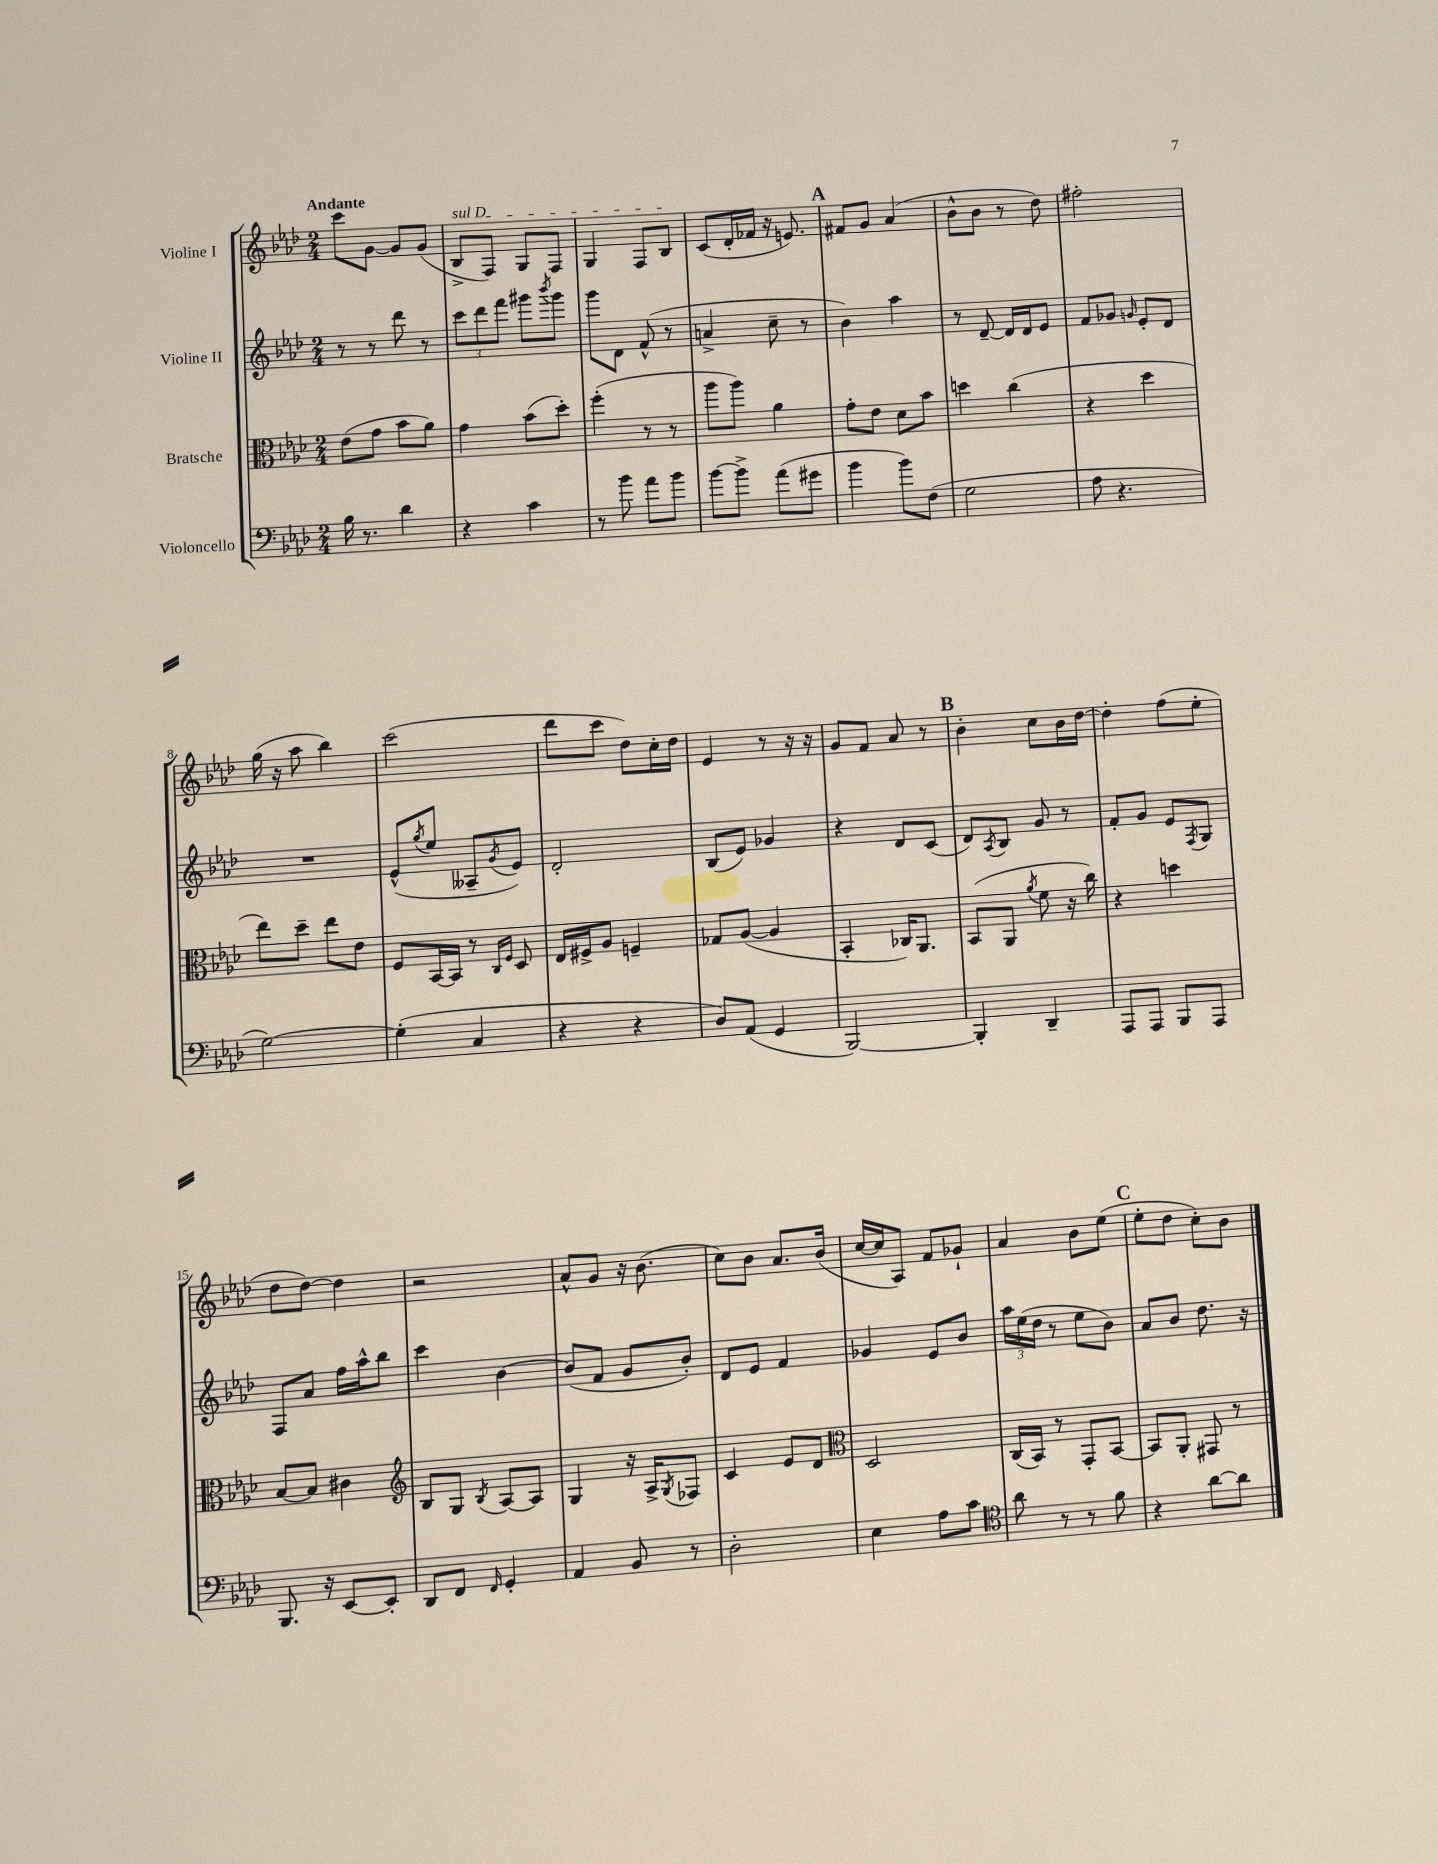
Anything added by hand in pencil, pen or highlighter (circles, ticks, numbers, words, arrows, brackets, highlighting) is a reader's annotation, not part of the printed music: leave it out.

**kern	**kern	**kern	**kern
*staff4	*staff3	*staff2	*staff1
*clefF4	*clefC3	*clefG2	*clefG2
*k[b-e-a-d-]	*k[b-e-a-d-]	*k[b-e-a-d-]	*k[b-e-a-d-]
*M2/4	*M2/4	*M2/4	*M2/4
16B-\	(8e-\L	8r	8ccc\L
8.r	.	.	.
.	8g\J	8r	[8g\J
4d-\	8b-\L	8ddd-\	8g/]L
.	8a-\J)	8r	(8g/J
=	=	=	=
4r	4g\	12ccc\L	8B-^/L
.	.	12ddd-\	.
.	.	.	8F/J)
.	.	12fff\J	.
4c\	(8b-\L	8ggg#\L	8G/L
.	.	8qbbb-/	.
.	8dd-'\J)	8ggg#\J	8F/J
=	=	=	=
8r	(4ff'\	8ggg\L	4G/
8b-\	.	8d-\J	.
8a-\L	8r	(8f^^/	8F/L
8b-\J	8r	8r	8B-/J
=	=	=	=
[8b-\L	8aa-\L	4a^/	(8c/L
8b-^\]J	8aa-\J)	.	16d-'/L
.	.	.	16f-/JJ
(8a-\L	4a-\	8cc~\	16r
.	.	.	8.e/)
8g#\J	.	8r	.
=	=	=	=
4b-\	8g'\L	4b-\)	8f#/L
.	8e-\J	.	8g/J
8b-\L)	8d-\L	4aa-\	(4a-/
(8F\J	8b-\J	.	.
=	=	=	=
2G\	4dd\	8r	8b-^^\L
.	.	[8d-~/	8b-\J
.	(4cc\	16d-/]LL	8r
.	.	16d-/J	.
.	.	8e-/J	8dd-\)
=	=	=	=
8A-\	4r	8f/L	2ff#'\
4.r	.	8g-/J	.
.	.	16qqg/	.
.	4dd-\	8e-'/L	.
.	.	8d-/J	.
=	=	=	=
[2G\)	8ee-\L)	2r	(16gg\
.	.	.	16r
.	8dd-~\J	.	8aa-\
.	8ee-\L	.	4bb-\)
.	8e-\J	.	.
=	=	=	=
(4G'\]	8F/L	(8e-^^/L	(2ccc\
.	.	8qgg/	.
.	[16BB-/L	8ee-/J	.
.	16BB-/]JJ	.	.
4C/	8r	8A--~/L	.
.	16qqC/LL	.	.
.	16qqF/JJ	8qg/	.
.	8D-/	8e-/J)	.
=	=	=	=
4r	16E-/LL	2d-'/	8ddd-\L
.	16F#^/J	.	.
.	8A-/J	.	8ccc\J
4r	4F~/	.	8dd-\L)
.	.	.	16cc'\L
.	.	.	16dd-\JJ
=	=	=	=
8D-/L)	8G-/L	(8B-/L	4e-/
(8AA-/J	([8A-/J	8e-/J)	.
4GG/	4A-/]	4g-/	8r
.	.	.	16r
.	.	.	16r
=	=	=	=
[2BBB-/)	4BB-'/	4r	8g/L
.	.	.	8f/J
.	16C-/LK)	8d-/L	8a-/
.	8.AA-/J	.	.
.	.	(8c/J	8r
=	=	=	=
4BBB-'/]	(8BB-/L	8d-/L)	4b-'\
.	.	8qA-/	.
.	8AA-/J	8B-/J	.
.	8qa-/	.	.
4DD-~/	8f\	8g/	8cc\L
.	16r	8r	16b-\L
.	16cc\)	.	[16dd-\JJ
=	=	=	=
8AAA-/L	4r	8f'/L	4dd-'\]
8AAA-/J	.	8g/J	.
8BBB-/L	4dd\	8e-/L	(8ff\L
.	.	8qF/	.
8AAA-/J	.	8G/J	8ee-'\J
=	=	=	=
8.BBB-/	[8B-/L	8F/L	8dd-\L
.	8B-/]J	8a-/J	[8dd-\J)
16r	.	.	.
[8EE-/L	4c#\	16ff\LL	4dd-\]
.	.	16aa-^^\J	.
8EE-'/]J	.	8bb-\J	.
=	=	=	=
*	*clefG2	*	*
8DD-/L	8B-/L	4ccc\	2r
8FF/J	8G/J	.	.
16qqFF/	8qB-/	.	.
4GG'/	[8A-/L	[4b-\	.
.	8A-/]J	.	.
=	=	=	=
4AA-/	4G/	(8b-/]L	8a-^^/L
.	.	8f/J	8g/J
8BB-/	16r	8g/L	16r
.	16A-^/LK	.	(8.b-\
.	8qG/	.	.
8r	8F-/J	8b-'/J)	.
=	=	=	=
2D-'\	4c/	8d-/L	8cc\L)
.	.	8e-/J	8b-\J
.	8e-/L	4f/	8.a-/L
.	8d-/J	.	.
.	.	.	(16b-/Jk
=	=	=	=
*	*clefC3	*	*
4E-\	2D-/	4g-/	[16cc/LL
.	.	.	16cc/]J
.	.	.	8A-/J)
8A-\L	.	8e-/L	8f/L
8c\J	.	8b-/J	8g-`/J
=	=	=	=
*clefC4	*	*	*
8a-\	(16C/LL	24aa-\LL	4a-/
.	.	(24ee-\	.
.	16BB-/JJ)	.	.
.	.	24dd-\JJ	.
8r	8r	8r	.
8r	8GG'/L	8ee-\L	8b-\L
8f\	[8BB-/J	8b-\J)	(8ee-\J
=	=	=	=
4r	8BB-/]L	8a-/L	8ee-'\L
.	8AA-'/J	8b-/J	8dd-\J
[8a-\L	8GG#/	8.dd-\	8cc'\L)
8a-\]J	8r	.	8b-\J
.	.	16r	.
==	==	==	==
*-	*-	*-	*-
